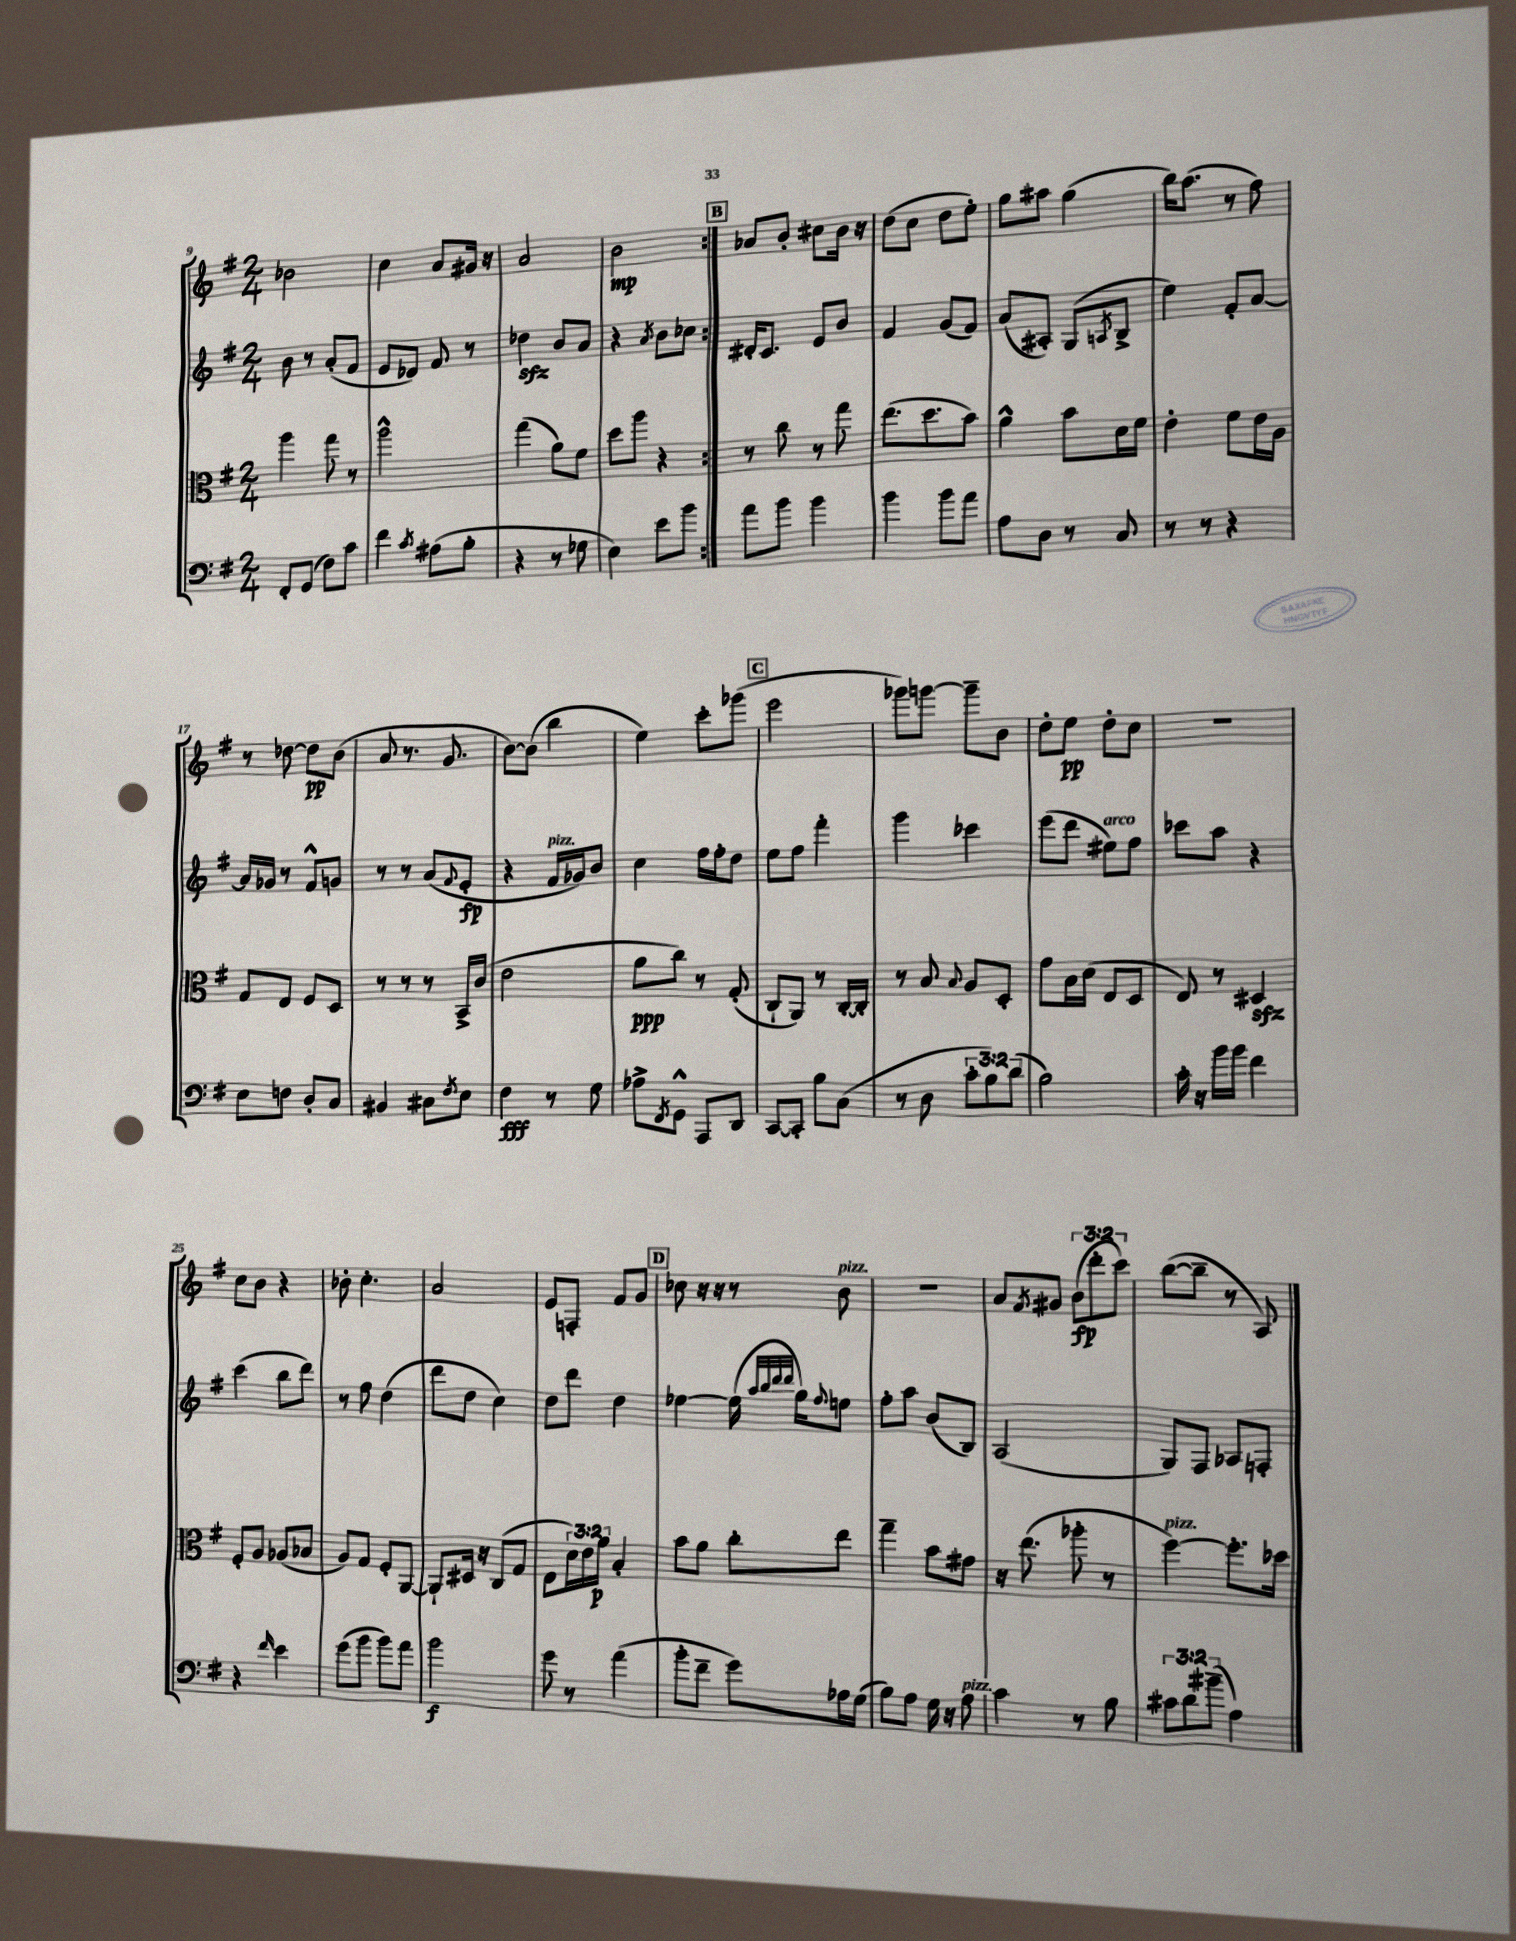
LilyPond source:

<<
\new StaffGroup <<
\new Staff = "s0" {
    \clef treble \key g \major \numericTimeSignature \time 2/4 \override Staff.TupletNumber.text = #tuplet-number::calc-fraction-text
    \repeat volta 2 { bes'2 |
    c''4 a'8 gis'16 r16 |
    a'2 |
    b'2\mp | }
    \mark \markup { \box "B" } aes'8 b'8-. cis''8 b'16 r16 |
    d''8( c''8 d''8 e''8-.) |
    g''8 ais''8 g''4( |
    b''16) a''8.( r8 fis''8) |
    r8 des''8~ des''8\pp b'8( |
    a'8 r8. g'8. |
    b'8~) b'8( b''4 |
    e''4) c'''8-. ges'''8( |
    \mark \markup { \box "C" } e'''2 |
    ges'''8) g'''8~ g'''8-- b'8 |
    d''8-. e''8\pp d''8-. c''8 |
    r2 |
    c''8 b'8 r4 |
    bes'8-. c''4.-. |
    a'2 |
    e'8 f8-. fis'8 g'8 |
    \mark \markup { \box "D" } ces''8 r16 r16 r8 b'8^\markup { \italic "pizz." } |
    R2 |
    a'8 \acciaccatura { fis'8 } gis'8 \tuplet 3/2 { b'8\fp( d'''8-. c'''8) } |
    b''8~( b''8-- r8 a8) \bar "|." |
}
\new Staff = "s1" {
    \clef treble \key g \major \numericTimeSignature \time 2/4
    \repeat volta 2 { b'8 r8 a'8-.( fis'8 |
    e'8 des'8) fis'8 r8 |
    des''4\sfz b'8 a'8 |
    r4 \acciaccatura { a'8 } b'8 ces''8 | }
    \mark \markup { \box "B" } dis'16-. c'8. e'8 b'8 |
    fis'4 g'8( fis'8) |
    a'8( ais8-.) g8( \acciaccatura { a8 } b8-> |
    e''4) fis'8-. a'8~ |
    a'16 ges'16 r8 fis'8-^ g'8 |
    r8 r8 a'8( \appoggiatura { fis'8 } e'8-.\fp |
    r4 fis'16^\markup { \italic "pizz." } ges'16) b'8 |
    c''4 fis''16 fis''16-. d''8 |
    \mark \markup { \box "C" } e''8 fis''8 fis'''4-. |
    g'''4 ces'''4 |
    e'''8( d'''8 eis''8^\markup { \italic "arco" }) fis''8 |
    ces'''8 a''8 r4 |
    c'''4( b''8 d'''8) |
    r8 fis''8 d''4( |
    d'''8 d''8 c''4) |
    d''8 d'''8 d''4 |
    \mark \markup { \box "D" } ees''4~ ees''16( \grace { a''32 b''32 d'''32 d'''32 } g''16) \appoggiatura { fis''8 } e''8 |
    fis''8-. a''8 b'8( b8) |
    a2( |
    g8) fis8 aes8 f8-. \bar "|." |
}
\new Staff = "s2" {
    \clef alto \key g \major \numericTimeSignature \time 2/4 \override Staff.TupletNumber.text = #tuplet-number::calc-fraction-text
    \repeat volta 2 { a''4 g''8 r8 |
    a''2-^ |
    g''4( a'8) fis'8 |
    d''8 a''8 r4 | }
    \mark \markup { \box "B" } r8 c''8 r8 g''8 |
    e''8.( d''8. b'8) |
    a'4-^ b'8 d'16 fis'16 |
    e'4-. fis'8 e'16 a16 |
    g8 e8 fis8 d8 |
    r8 r8 r8 b,16-> c'16( |
    e'2 |
    a'8\ppp c''8) r8 g8-.( |
    \mark \markup { \box "C" } c8-! a,8) r8 c16~-. c16-. |
    r8 b8 \appoggiatura { b8 } a8 d8-. |
    g'8 b16 d'16( e8 d8 |
    e8) r8 dis4\sfz |
    fis8-. a8 aes8( bes8 |
    a8) g8 fis8-. a,8~ |
    a,8-! dis16 r16 c8( g8 |
    e8 \tuplet 3/2 { d'16) e'16 a'16\p } b4-. |
    \mark \markup { \box "D" } b'8 a'8 c''8-. e''8 |
    g''4-- b'8 gis'8 |
    r16 e''8.( aes''8-. r8 |
    fis''4~^\markup { \italic "pizz." }) fis''8.-. des''16 \bar "|." |
}
\new Staff = "s3" {
    \clef bass \key g \major \numericTimeSignature \time 2/4 \override Staff.TupletNumber.text = #tuplet-number::calc-fraction-text
    \repeat volta 2 { fis,8-. g,8( fis8) c'8 |
    fis'4 \acciaccatura { c'8 } ais8( b8-. |
    r4 r8 ges8 |
    e4) e'8 b'8 | }
    \mark \markup { \box "B" } a'8 b'8 b'4 |
    b'4 b'8 a'8 |
    a8 d8 r8 c8 |
    r8 r8 r4 |
    e8 f8 d8-. c8 |
    bis,4 cis8 \acciaccatura { fis8 } e8 |
    fis4\fff r8 g8 |
    aes8-> \acciaccatura { fis,8 } g,8-^ a,,8 d,8 |
    \mark \markup { \box "C" } c,8~ c,8-. b8 c8( |
    r8 d8 \tuplet 3/2 { c'8-. b8) d'8( } |
    b2) |
    c'16-. r16 b'16 b'16 fis'4 |
    r4 \grace { fis'16 } e'4 |
    g'8( b'8 b'8) a'8 |
    b'2\f |
    g'8 r8 a'4( |
    \mark \markup { \box "D" } b'8-. fis'8-- g'8) aes16 g16( |
    b8) a8 g16 r16 a8^\markup { \italic "pizz." } |
    c'4 r8 b8 |
    \tuplet 3/2 { cis'8 d'8 bis'8--( } a4) \bar "|." |
}
>>
>>
\layout { \context { \Score currentBarNumber = #9 } }
